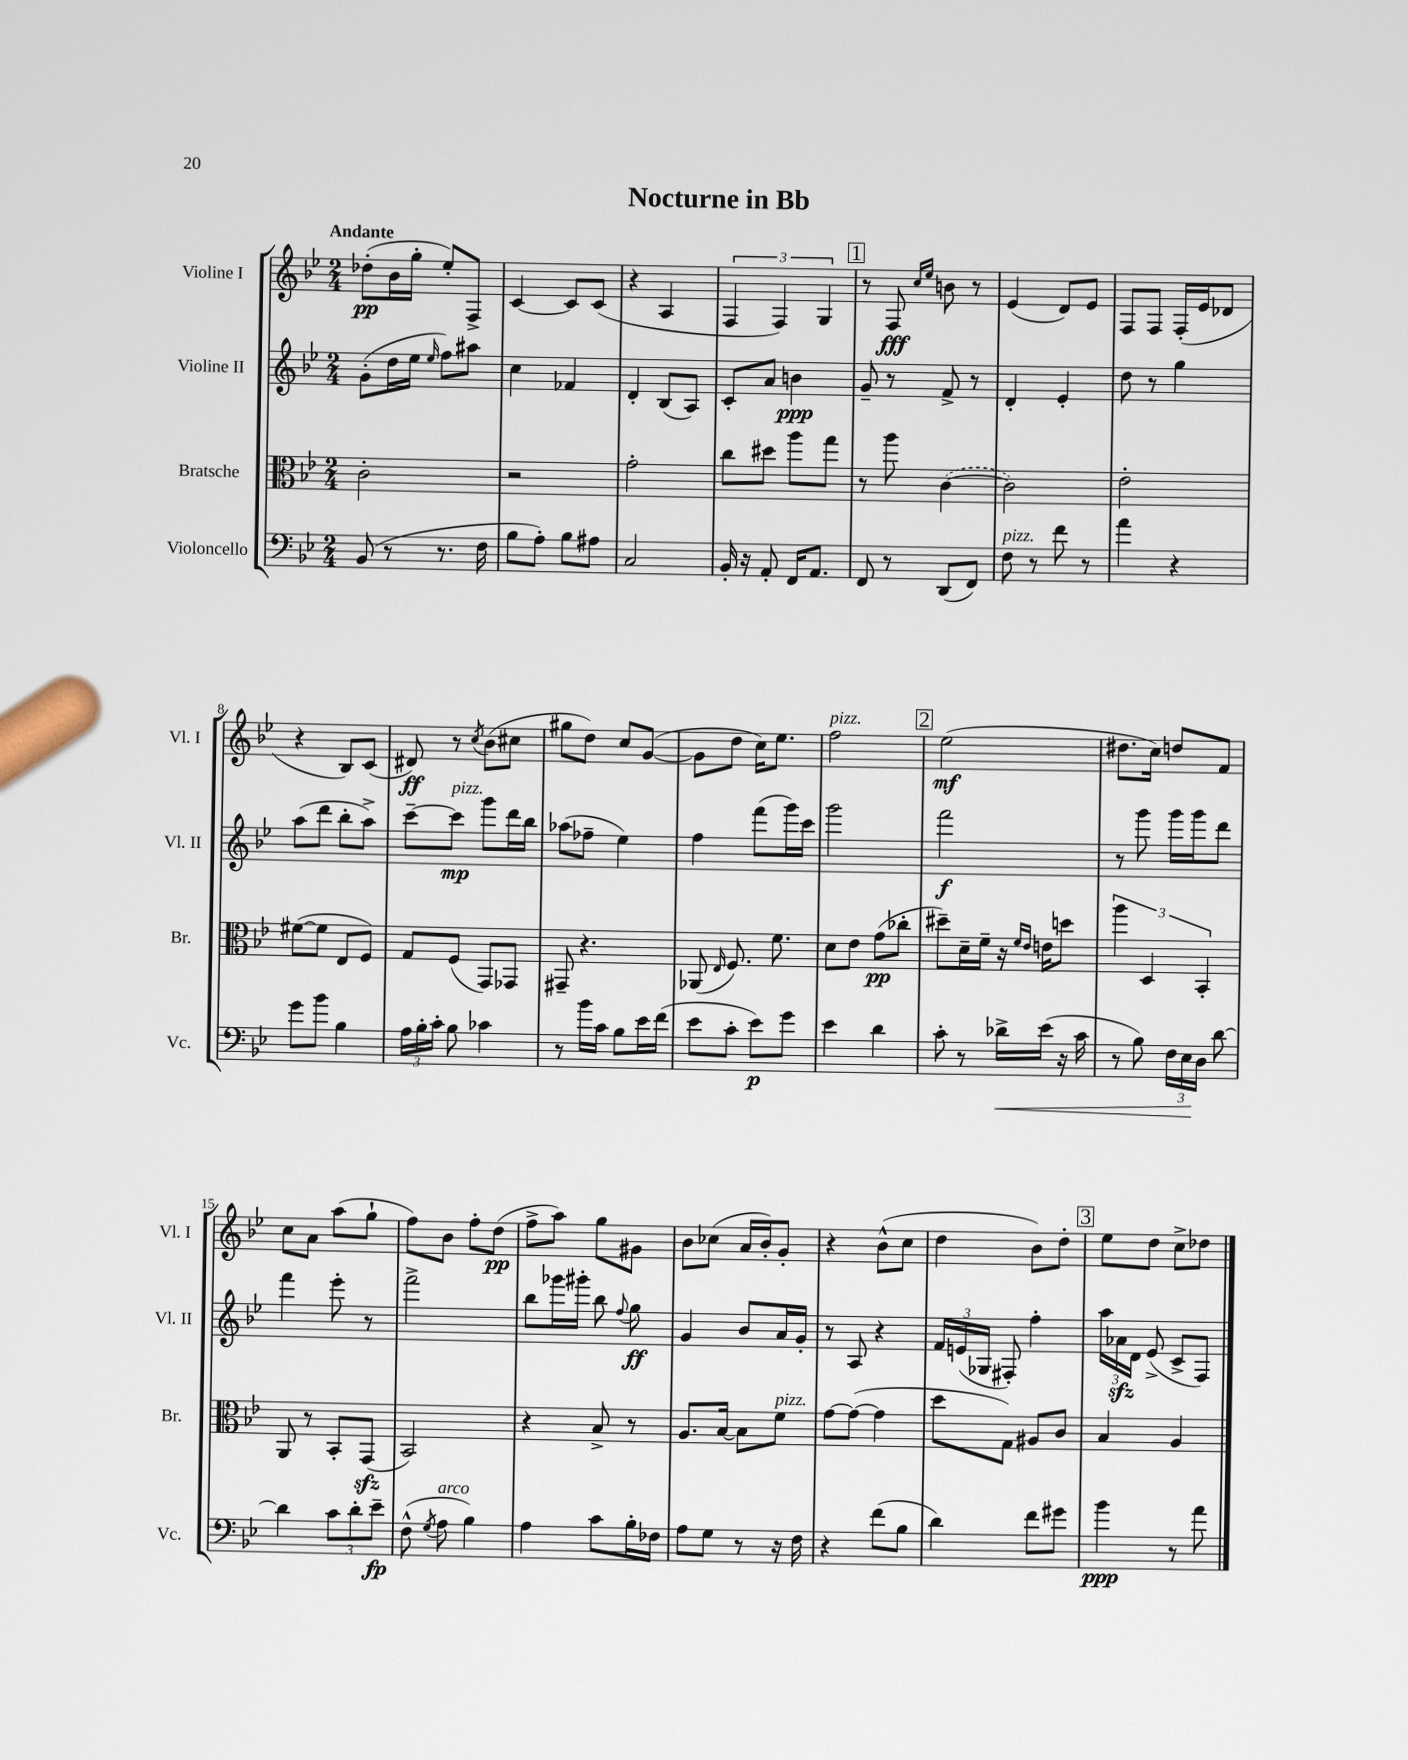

**kern	**dynam	**kern	**dynam	**kern	**dynam	**kern	**dynam
*part4	*part4	*part3	*part3	*part2	*part2	*part1	*part1
*staff4	*staff4	*staff3	*staff3	*staff2	*staff2	*staff1	*staff1
*I"Violoncello	*	*I"Bratsche	*	*I"Violine II	*	*I"Violine I	*
*I'Vc.	*	*I'Br.	*	*I'Vl. II	*	*I'Vl. I	*
*clefF4	*	*clefC3	*	*clefG2	*	*clefG2	*
*k[b-e-]	*	*k[b-e-]	*	*k[b-e-]	*	*k[b-e-]	*
*M2/4	*	*M2/4	*	*M2/4	*	*M2/4	*
=1	=1	=1	=1	=1	=1	=1	=1
!	!	!	!	!	!	!LO:TX:a:B:t=Andante	!
(8BB-/	.	2c'\	.	(8g'\L	.	(8dd-X'\L	pp
8r	.	.	.	16dd\L	.	16b-\L	.
.	.	.	.	16ee-\JJ	.	16gg'\JJ	.
.	.	.	.	16qqee-/	.	.	.
8.r	.	.	.	8ff\L)	.	8ee-'/L)	.
.	.	.	.	8aa#X\J	.	8F^/J	.
16F\	.	.	.	.	.	.	.
=2	=2	=2	=2	=2	=2	=2	=2
8B-\L	.	2r	.	4cc\	.	[4c/	.
8A'\J)	.	.	.	.	.	.	.
8B-\L	.	.	.	4f-X/	.	8c/L]	.
8A#X\J	.	.	.	.	.	(8c/J	.
=3	=3	=3	=3	=3	=3	=3	=3
2C/	.	2g'\	.	4d'/	.	4r	.
.	.	.	.	(8B-/L	.	4A/	.
.	.	.	.	8A/J)	.	.	.
=4	=4	=4	=4	=4	=4	=4	=4
16BB-'/	.	8cc\L	.	8c'/L	.	6F/	.
16r	.	.	.	.	.	.	.
8AA'/	.	8dd#X\J	.	8a/J	.	.	.
.	.	.	.	.	.	6F/)	.
16FF/KL	.	8aa\L	.	4bn\	ppp	.	.
8.AA/J	.	.	.	.	.	.	.
.	.	.	.	.	.	6G/	.
.	.	8gg\J	.	.	.	.	.
!!LO:REH:place=s1:t=1
=5	=5	=5	=5	=5	=5	=5	=5
8FF/	.	8r	.	8g~/	.	8r	.
8r	.	8aa\	.	8r	.	8F/	fff
.	.	.	.	.	.	16qqcc/LL	.
.	.	.	.	.	.	16qqee-/JJ	.
(8DD/L	.	([4c\	.	8f^/	.	8bn\	.
8FF/J)	.	.	.	8r	.	8r	.
=6	=6	=6	=6	=6	=6	=6	=6
!LO:TX:a:i:t=pizz.	!	!	!	!	!	!	!
8F\	.	2c\])	.	4d'/	.	(4e-/	.
8r	.	.	.	.	.	.	.
8f\	.	.	.	4e-'/	.	8d/L)	.
8r	.	.	.	.	.	8e-/J	.
=7	=7	=7	=7	=7	=7	=7	=7
4a\	.	2e-'\	.	8dd\	.	8F/L	.
.	.	.	.	8r	.	8F/J	.
4r	.	.	.	4gg\	.	(16F'/LL	.
.	.	.	.	.	.	16e-/J	.
.	.	.	.	.	.	8d-X/J	.
!!LO:LB:g=z
=8	=8	=8	=8	=8	=8	=8	=8
8g\L	.	([8f#X\L	.	(8aa\L	.	4r	.
8b-\J	.	8f#\J]	.	8ddd\J	.	.	.
4B-\	.	8E-/L	.	8bb-'\L	.	8B-/L)	.
.	.	8F/J)	.	8aa^\J)	.	(8c/J	.
=9	=9	=9	=9	=9	=9	=9	=9
24A\LL	.	8G/L	.	[8ccc~\L	.	8d#X/)	ff
24B-'\	.	.	.	.	.	.	.
24c'\JJ	.	.	.	.	.	.	.
!	!	!	!	!LO:TX:a:i:t=pizz.	!	!	!
8B-\	.	(8F/J	.	8ccc\J]	mp	8r	.
.	.	.	.	.	.	8qcc/	.
4c-X\	.	8GG/L)	.	8ggg\L	.	(8b-\L	.
.	.	8GG-X/J	.	16ddd\L	.	8cc#X\J	.
.	.	.	.	16bb-\JJ	.	.	.
=10	=10	=10	=10	=10	=10	=10	=10
8r	.	8GG#X~/	.	(8aa-X\L	.	8gg#X\L	.
16b-\LL	.	4.r	.	8ff-X~\J	.	8dd\J)	.
16c\JJ	.	.	.	.	.	.	.
8B-\L	.	.	.	4ee-\)	.	8cc/L	.
16e-\L	.	.	.	.	.	([8g/J	.
(16f\JJ	.	.	.	.	.	.	.
=11	=11	=11	=11	=11	=11	=11	=11
8e-\L	.	(8AA-X/	.	4ff\	.	8g\L]	.
.	.	16qqE-/	.	.	.	.	.
8c'\J	.	8.F/)	.	.	.	8dd\J	.
8e-\L)	p	.	.	(8fff\L	.	16cc\KL)	.
.	.	8.f\	.	.	.	8.ee-\J	.
8g\J	.	.	.	16ggg\L)	.	.	.
.	.	.	.	16ccc\JJ	.	.	.
=12	=12	=12	=12	=12	=12	=12	=12
!	!	!	!	!	!	!LO:TX:a:i:t=pizz.	!
4e-\	.	8d\L	.	2ggg\	.	2ff\	.
.	.	8e-\J	.	.	.	.	.
4d\	.	(8g\L	pp	.	.	.	.
.	.	8cc-X'\J	.	.	.	.	.
!!LO:REH:place=s1:t=2
=13	=13	=13	=13	=13	=13	=13	=13
8c'\	.	8dd#X~\L)	.	2fff\	f	(2ee-\	mf
8r	.	16d~\L	.	.	.	.	.
.	.	16f~\JJ	.	.	.	.	.
!	!LO:HP:b	!	!	!	!	!	!
16d-X^\LL	<	16r	.	.	.	.	.
.	.	16qqf/LL	.	.	.	.	.
.	.	16qqe-/JJ	.	.	.	.	.
(16e-\JJ	.	16en\KL	.	.	.	.	.
16r	.	8ddn\J	.	.	.	.	.
16c\	.	.	.	.	.	.	.
=14	=14	=14	=14	=14	=14	=14	=14
8r	.	6aa\	.	8r	.	8.dd#X\L	.
8B-\)	.	.	.	8ggg\	.	.	.
.	.	6D/	.	.	.	.	.
.	.	.	.	.	.	16cc\Jk)	.
24F\LL	.	.	.	16ggg\LL	.	8ddn/L	.
24E-\	.	.	.	.	.	.	.
.	.	.	.	16ggg\J	.	.	.
24D\JJ	[	6BB-'/	.	.	.	.	.
[8d\	.	.	.	8ddd\J	.	8f/J	.
!!LO:LB:g=z
=15	=15	=15	=15	=15	=15	=15	=15
4d\]	.	8AA/	.	4fff\	.	8cc\L	.
.	.	8r	.	.	.	8a\J	.
12c\L	.	8BB-'/L	.	8eee-'\	.	(8aa\L	.
12d'\	.	.	.	.	.	.	.
.	.	(8GGzz/J	.	8r	.	8gg`\J	.
12e-~\J	fp	.	.	.	.	.	.
=16	=16	=16	=16	=16	=16	=16	=16
(8F^^\	.	2BB-/)	.	2fff^\	.	8ff\L)	.
8qG/	.	.	.	.	.	.	.
!LO:TX:a:i:t=arco	!	!	!	!	!	!	!
8A\	.	.	.	.	.	8b-\J	.
4B-\)	.	.	.	.	.	8ff'\L	.
.	.	.	.	.	.	(8dd\J	pp
=17	=17	=17	=17	=17	=17	=17	=17
4A\	.	4r	.	8bb-\L	.	8ff^\L	.
.	.	.	.	16ggg-X\L	.	8aa\J)	.
.	.	.	.	16ggg#X'\JJ	.	.	.
8c\L	.	8B-^/	.	8bb-\	.	8gg\L	.
.	.	.	.	8qqff/	.	.	.
16B-'\L	.	8r	.	8gg\	ff	8g#X\J	.
16F-X\JJ	.	.	.	.	.	.	.
=18	=18	=18	=18	=18	=18	=18	=18
8A\L	.	8.A/L	.	4g/	.	8b-\L	.
8G\J	.	.	.	.	.	(8cc-X\J	.
.	.	[16B-/Jk	.	.	.	.	.
8r	.	8B-\L]	.	8b-/L	.	16a/LL	.
.	.	.	.	.	.	16b-'/J)	.
!	!	!LO:TX:a:i:t=pizz.	!	!	!	!	!
16r	.	8f\J	.	16a/L	.	8g'/J	.
16F\	.	.	.	16g'/JJ	.	.	.
=19	=19	=19	=19	=19	=19	=19	=19
4r	.	[8g\L	.	8r	.	4r	.
.	.	(8g\J_	.	8A/	.	.	.
(8f\L	.	4g\]	.	4r	.	(8b-^^\L	.
8B-\J	.	.	.	.	.	8cc\J	.
=20	=20	=20	=20	=20	=20	=20	=20
4d\)	.	8dd\L	.	24f/LL	.	4dd\	.
.	.	.	.	(24en/	.	.	.
.	.	.	.	24G-X/JJ	.	.	.
.	.	8G\J)	.	8F#X'/)	.	.	.
8f\L	.	8A#X/L	.	4ff'\	.	8b-\L)	.
8g#X\J	.	8c/J	.	.	.	8dd'\J	.
!!LO:REH:place=s1:t=3
=21	=21	=21	=21	=21	=21	=21	=21
4b-\	ppp	4B-/	.	24aa\LL	.	8ee-\L	.
.	.	.	.	24a-Xzz\	.	.	.
.	.	.	.	24d\JJ	.	.	.
.	.	.	.	(8e-^/	.	8dd\J	.
8r	.	4A/	.	8c^/L	.	8cc^\L	.
8a\	.	.	.	8F/J)	.	8dd-X\J	.
==	==	==	==	==	==	==	==
*-	*-	*-	*-	*-	*-	*-	*-
